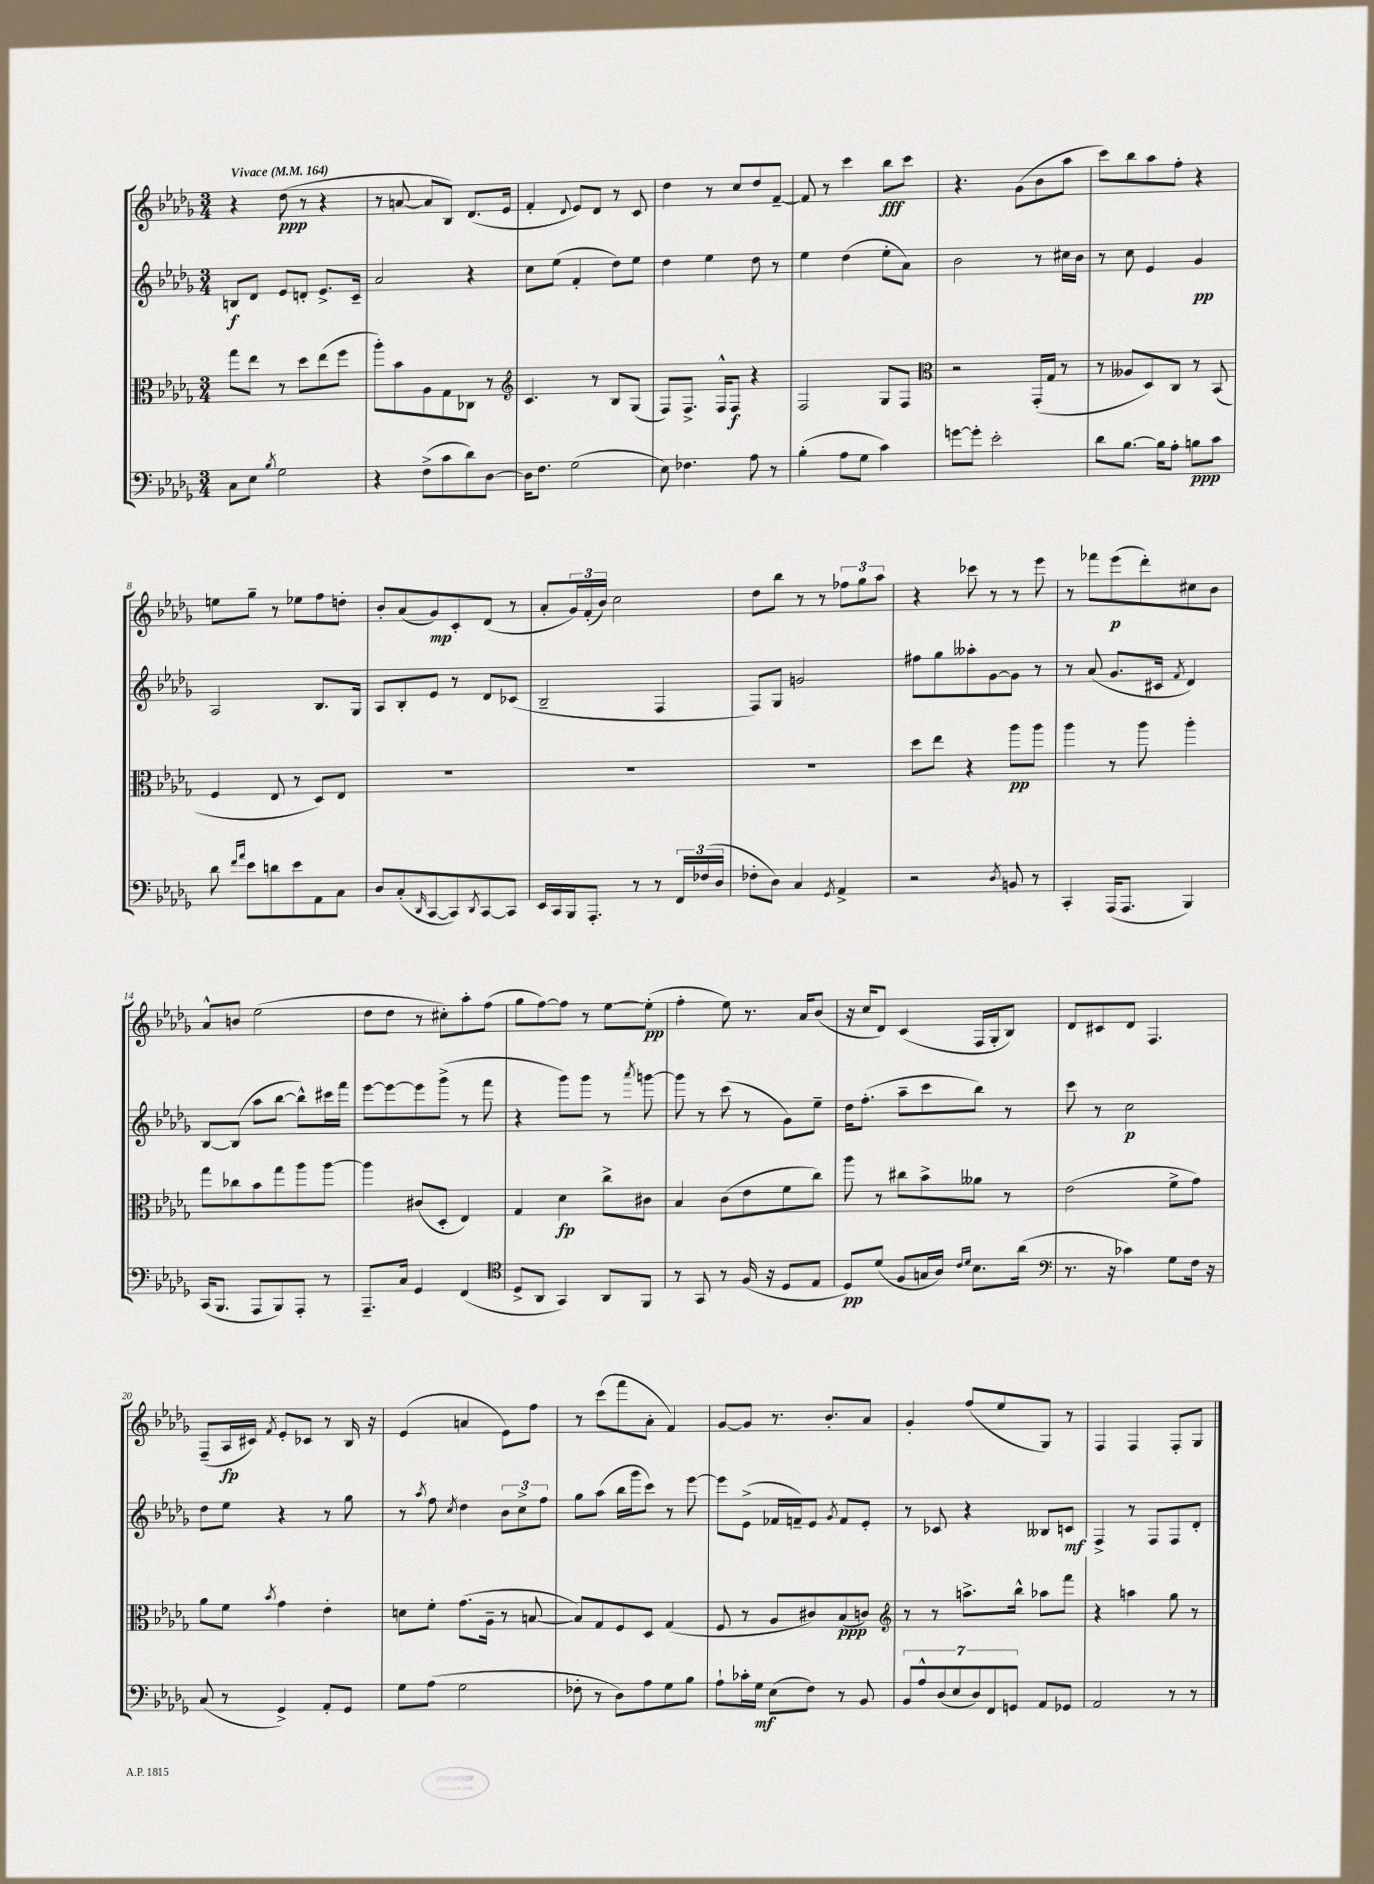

**kern	**dynam	**kern	**dynam	**kern	**dynam	**kern	**dynam
*part4	*part4	*part3	*part3	*part2	*part2	*part1	*part1
*staff4	*staff4	*staff3	*staff3	*staff2	*staff2	*staff1	*staff1
*clefF4	*	*clefC3	*	*clefG2	*	*clefG2	*
*k[b-e-a-d-g-]	*	*k[b-e-a-d-g-]	*	*k[b-e-a-d-g-]	*	*k[b-e-a-d-g-]	*
*M3/4	*	*M3/4	*	*M3/4	*	*M3/4	*
*MM164	*	*MM164	*	*MM164	*	*MM164	*
=1	=1	=1	=1	=1	=1	=1	=1
!	!	!	!	!	!	!LO:TX:a:B:t=Vivace	!
8C\L	.	8gg-\L	.	8Bn/L	f	4r	.
8E-\J	.	8ee-\J	.	8d-/J	.	.	.
8qB-/	.	.	.	.	.	.	.
2G-\	.	8r	.	8e-/L	.	(8dd-\	ppp
.	.	8dd-\L	.	8dn'/J	.	8r	.
.	.	(8ee-\	.	8.e-^/L	.	4r	.
.	.	8ff\J	.	.	.	.	.
.	.	.	.	16c~/Jk	.	.	.
=2	=2	=2	=2	=2	=2	=2	=2
4r	.	8aa-'\L)	.	2a-/	.	8r	.
.	.	8b-\	.	.	.	[8an/	.
(8F^\L	.	8A-\	.	.	.	8a/L]	.
8c\	.	8G-\	.	.	.	8B-/J)	.
8d-\)	.	8C-X\J	.	4r	.	(8.d-/L	.
[8D-\J	.	8r	.	.	.	.	.
.	.	.	.	.	.	16e-/Jk	.
=3	=3	=3	=3	=3	=3	=3	=3
*	*	*clefG2	*	*	*	*	*
16D-\KL]	.	4.c/	.	8cc\L	.	4f'/	.
8.F\J	.	.	.	.	.	.	.
.	.	.	.	(8ee-\J	.	.	.
.	.	.	.	.	.	8qqd-/	.
(2G-\	.	.	.	4f'/	.	8e-/L)	.
.	.	8r	.	.	.	8d-/J	.
.	.	8B-/L	.	8dd-\L)	.	8r	.
.	.	(8G-/J	.	8ee-\J	.	8c/	.
=4	=4	=4	=4	=4	=4	=4	=4
8E-\)	.	8F/L)	.	4dd-\	.	4dd-\	.
4.F-X\	.	8.F^/J	.	.	.	.	.
.	.	.	.	4ee-\	.	8r	.
.	.	16F^^/KL	.	.	.	.	.
.	.	8F/J	f	.	.	8cc/L	.
8A-\	.	4r	.	8dd-\	.	8dd-/	.
8r	.	.	.	8r	.	[8f~/J	.
=5	=5	=5	=5	=5	=5	=5	=5
(4B-'\	.	2F/	.	4ee-\	.	8f/]	.
.	.	.	.	.	.	8r	.
8A-\L	.	.	.	(4dd-\	.	4ccc\	.
8G-\J	.	.	.	.	.	.	.
4c\)	.	8G-/L	.	8ee-'\L	.	8bb-\L	fff
.	.	8F/J	.	8a-\J)	.	8ccc\J	.
=6	=6	=6	=6	=6	=6	=6	=6
*	*	*clefC3	*	*	*	*	*
[8gn\L	.	2r	.	2b-\	.	4.r	.
8g'\J]	.	.	.	.	.	.	.
2e-'\	.	.	.	.	.	.	.
.	.	.	.	.	.	(8g-\L	.
.	.	(16GG-'/LL	.	8r	.	8b-\	.
.	.	16G-/JJ	.	.	.	.	.
.	.	8r	.	16cc#X\LL	.	8aa-\J	.
.	.	.	.	16b-\JJ	.	.	.
=7	=7	=7	=7	=7	=7	=7	=7
8d-\L	.	8r	.	8r	.	8ccc\L)	.
[8.B-\J	.	8A--X/L	.	8cc\	.	8bb-\	.
.	.	8D-/)	.	4e-/	.	8aa-\	.
16B-\KL]	.	.	.	.	.	.	.
8A-'\J	.	8C/J	.	.	.	8ff'\J	.
8Bn\L	ppp	8r	.	4g-/	pp	4r	.
8c\J	.	(8BB-/	.	.	.	.	.
!!LO:LB:g=z
=8	=8	=8	=8	=8	=8	=8	=8
8d-\	.	4F/	.	2A-/	.	8een\L	.
16qqf/LL	.	.	.	.	.	.	.
16qqa-/JJ	.	.	.	.	.	.	.
8e-\L	.	.	.	.	.	8gg-~\J	.
8dn\	.	8E-/	.	.	.	8r	.
8e-\	.	8r	.	.	.	8ee-X\L	.
8AA-\	.	8D-/L)	.	8.B-/L	.	8ff\	.
8C\J	.	8E-/J	.	.	.	8ddn'\J	.
.	.	.	.	16G-/Jk	.	.	.
=9	=9	=9	=9	=9	=9	=9	=9
8D-/L	.	2.r	.	8A-/L	.	8b-'/L	.
(8C'/	.	.	.	8B-'/	.	(8a-/	.
16qqDD-/	.	.	.	.	.	.	.
[8CC/	.	.	.	8e-/J	.	8g-/)	mp
8CC/])	.	.	.	8r	.	8c'/	.
8qDD-/	.	.	.	.	.	.	.
[8CC/	.	.	.	8d-/L	.	(8d-/J	.
8CC/J]	.	.	.	(8c-X/J	.	8r	.
=10	=10	=10	=10	=10	=10	=10	=10
16EE-/LL	.	2.r	.	2B-~/	.	8a-'/L	.
16CC/	.	.	.	.	.	.	.
16BBB-/J	.	.	.	.	.	24g-/L)	.
.	.	.	.	.	.	(24f'/	.
8.AAA-'/J	.	.	.	.	.	.	.
.	.	.	.	.	.	24b-/JJ)	.
.	.	.	.	.	.	2cc\	.
8r	.	.	.	.	.	.	.
8r	.	.	.	4F/	.	.	.
24FF/LL	.	.	.	.	.	.	.
(24F-X/	.	.	.	.	.	.	.
24D-/JJ	.	.	.	.	.	.	.
=11	=11	=11	=11	=11	=11	=11	=11
8F-X'\L	.	2.r	.	8F/L)	.	8dd-\L	.
8D-\J)	.	.	.	8G-/J	.	8bb-\J	.
4C/	.	.	.	2gn/	.	8r	.
.	.	.	.	.	.	8r	.
8qGG-/	.	.	.	.	.	.	.
4AA-^/	.	.	.	.	.	12ff-X\L	.
.	.	.	.	.	.	12gg-\	.
.	.	.	.	.	.	12aa-\J	.
=12	=12	=12	=12	=12	=12	=12	=12
2r	.	8dd-\L	.	8ff#X\L	.	4r	.
.	.	8ee-\J	.	8gg-\	.	.	.
.	.	4r	.	8aa--X'\	.	8ccc-X\	.
.	.	.	.	[8g-\	.	8r	.
8qD-/	.	.	.	.	.	.	.
8BBn/	.	8aa-\L	pp	8g-\J]	.	8r	.
8r	.	8aa-\J	.	8r	.	8eee-\	.
=13	=13	=13	=13	=13	=13	=13	=13
4CC'/	.	4aa-\	.	8r	.	8r	.
.	.	.	.	(8a-/	.	8fff-X\L	.
(16AAA-/KL	.	8r	.	8.g-/L	.	(8eee-\	p
8.AAA-/J	.	.	.	.	.	.	.
.	.	8aa-\	.	.	.	8ddd-'\)	.
.	.	.	.	16c#X/Jk	.	.	.
.	.	.	.	8qf/	.	.	.
4BBB-/)	.	4aa-'\	.	4d-/)	.	8cc#X\	.
.	.	.	.	.	.	8b-\J	.
!!LO:LB:g=z
=14	=14	=14	=14	=14	=14	=14	=14
(16CC/KL	.	8gg-\L	.	[8B-/L	.	8a-^^/L	.
8.BBB-/J	.	.	.	.	.	.	.
.	.	8cc-X\	.	(8B-/J]	.	8bn/J	.
8AAA-/L	.	8b-\	.	8aa-\L	.	(2ee-\	.
8BBB-/)	.	8gg-\	.	[8bb-\J	.	.	.
8AAA-'/J	.	8aa-\	.	8bb-^^\L])	.	.	.
8r	.	[8aa-\J	.	16ccc#X\L	.	.	.
.	.	.	.	16fff\JJ	.	.	.
=15	=15	=15	=15	=15	=15	=15	=15
8.AAA-~/L	.	4aa-\]	.	[8eee-\L	.	8dd-\L	.
.	.	.	.	8eee-\_	.	8dd-\J	.
16C/Jk	.	.	.	.	.	.	.
4GG-/	.	(8c#X/L	.	8eee-\]	.	8r	.
.	.	8D-'/J	.	(8ggg-^\J	.	8cc#X'\L)	.
(4FF/	.	4E-/)	.	8r	.	8aa-'\	.
.	.	.	.	8fff\	.	(8ff\J	.
=16	=16	=16	=16	=16	=16	=16	=16
*clefC4	*	*	*	*	*	*	*
8D-^/L	.	4G-/	.	4r	.	8gg-\L	.
8AA-/J	.	.	.	.	.	[8ff\)	.
4GG-/)	.	4d-\	fp	8ggg-\L)	.	8ff\J]	.
.	.	.	.	8ggg-\J	.	8r	.
8AA-/L	.	8cc^\L	.	8r	.	[8ee-\L	.
.	.	.	.	8qaaa-/	.	.	.
8FF/J	.	8c#X\J	.	[8gggn\	.	(8ee-'\J]	pp
=17	=17	=17	=17	=17	=17	=17	=17
8r	.	4B-/	.	8ggg\]	.	4ff'\	.
8GG-/	.	.	.	8r	.	.	.
8r	.	(8c\L	.	(8ccc\	.	8ee-\)	.
(16F/	.	8e-\	.	8r	.	8.r	.
16r	.	.	.	.	.	.	.
8D-/L	.	8f\	.	8g-\L)	.	.	.
.	.	.	.	.	.	16a-/KL	.
8E-/J	.	8cc\J)	.	8ee-~\J	.	(8b-/J	.
=18	=18	=18	=18	=18	=18	=18	=18
8D-/L)	pp	8aa-\	.	16dd-\KL	.	16r	.
.	.	.	.	(8.ff'\J	.	16cc/KL	.
(8d-/J	.	8r	.	.	.	8d-/J)	.
8F/L	.	8cc#X\L	.	8aa-~\L	.	(4c/	.
16Gn/L	.	8b-^\	.	8ccc\	.	.	.
16A-/JJ)	.	.	.	.	.	.	.
16qqc/LL	.	.	.	.	.	.	.
16qqd-/JJ	.	.	.	.	.	.	.
8.B-\L	.	8a--X\J	.	8bb-\J)	.	16F/LL	.
.	.	.	.	.	.	16G-'/J	.
.	.	8r	.	8r	.	8B-/J)	.
(16a-\Jk	.	.	.	.	.	.	.
=19	=19	=19	=19	=19	=19	=19	=19
*clefF4	*	*	*	*	*	*	*
8.r	.	(2e-\	.	8ccc\	.	8d-/L	.
.	.	.	.	8r	.	8c#X/	.
16r	.	.	.	.	.	.	.
4c-X\)	.	.	.	2cc\	p	8d-/J	.
.	.	.	.	.	.	4.F/	.
8G-\L	.	8f^\L	.	.	.	.	.
16F\Jk	.	8g-\J)	.	.	.	.	.
16r	.	.	.	.	.	.	.
!!LO:LB:g=z
=20	=20	=20	=20	=20	=20	=20	=20
(8C/	.	8a-\L	.	8dd-\L	.	(8F~/L	.
8r	.	8f\J	.	8ee-\J	.	16A-/L	fp
.	.	.	.	.	.	16c#X/JJ)	.
.	.	8qb-/	.	.	.	8qf/	.
4GG-^/)	.	4g-\	.	4r	.	8e-'/L	.
.	.	.	.	.	.	8c-X/J	.
8AA-'/L	.	4e-'\	.	8r	.	8r	.
8GG-/J	.	.	.	8gg-\	.	16B-/	.
.	.	.	.	.	.	16r	.
=21	=21	=21	=21	=21	=21	=21	=21
8G-\L	.	8dn\L	.	8r	.	(4e-/	.
.	.	.	.	8qaa-/	.	.	.
(8A-\J	.	8f'\J	.	8ff\	.	.	.
.	.	.	.	8qcc/	.	.	.
2G-\	.	(8.g-\L	.	4dd-\	.	4an/	.
.	.	16A-~\Jk	.	.	.	.	.
.	.	8r	.	12b-\L	.	8e-\L)	.
.	.	.	.	12cc^\	.	.	.
.	.	[8Bn/	.	.	.	8ff\J	.
.	.	.	.	12ff\J	.	.	.
=22	=22	=22	=22	=22	=22	=22	=22
8F-X'\	.	8B/L])	.	8gg-\L	.	8r	.
8r	.	8G-/	.	(8aa-\J	.	(8ccc\L	.
8D-\L)	.	8F/	.	16bb-\LL	.	8fff\	.
.	.	.	.	16ggg-\J	.	.	.
8A-\	.	8D-/J	.	8ccc\J)	.	8a-'\J	.
8G-\	.	(4G-/	.	8r	.	4f/)	.
8B-\J	.	.	.	[8eee-\	.	.	.
=23	=23	=23	=23	=23	=23	=23	=23
8A-`\L	.	8F/	.	8eee-\L]	.	[8g-/L	.
16c-X'\L	.	8r	.	(8e-^\J	.	8g-/J]	.
16G-\JJ	mf	.	.	.	.	.	.
(8E-\L	.	8A-/L	.	16f-X/LL	.	8.r	.
.	.	.	.	16fn~/J)	.	.	.
8F\J)	.	8c#X/)	.	8e-/J	.	.	.
.	.	.	.	.	.	8.b-'/L	.
.	.	.	.	8qg-/	.	.	.
8r	.	(8B-/	ppp	8f/L	.	.	.
8BB-/	.	8cn/J)	.	8e-'/J	.	8a-/J	.
=24	=24	=24	=24	=24	=24	=24	=24
*	*	*clefG2	*	*	*	*	*
14BB-/L	.	8r	.	8r	.	4g-'/	.
14A-^^/	.	.	.	.	.	.	.
.	.	8r	.	8c-X/	.	.	.
(14D-/	.	.	.	.	.	.	.
14E-/	.	.	.	.	.	.	.
.	.	8.aan^\L	.	4r	.	(8ff/L	.
14D-/)	.	.	.	.	.	.	.
14FF/	.	.	.	.	.	.	.
.	.	.	.	.	.	8ee-/	.
14GGn/J	.	.	.	.	.	.	.
.	.	16bb-^^\Jk	.	.	.	.	.
8AA-/L	.	8aa-X\L	.	8B--X/L	.	8G-/J)	.
8GG-X/J	.	8fff\J	.	8cn/J	mf	8r	.
=25	=25	=25	=25	=25	=25	=25	=25
2AA-/	.	4r	.	4F^/	.	4F/	.
.	.	4aan\	.	8r	.	4F/	.
.	.	.	.	8F/L	.	.	.
8r	.	8gg-\	.	8F/	.	8F'/L	.
8r	.	8r	.	8d-'/J	.	8G-/J	.
==	==	==	==	==	==	==	==
*-	*-	*-	*-	*-	*-	*-	*-
